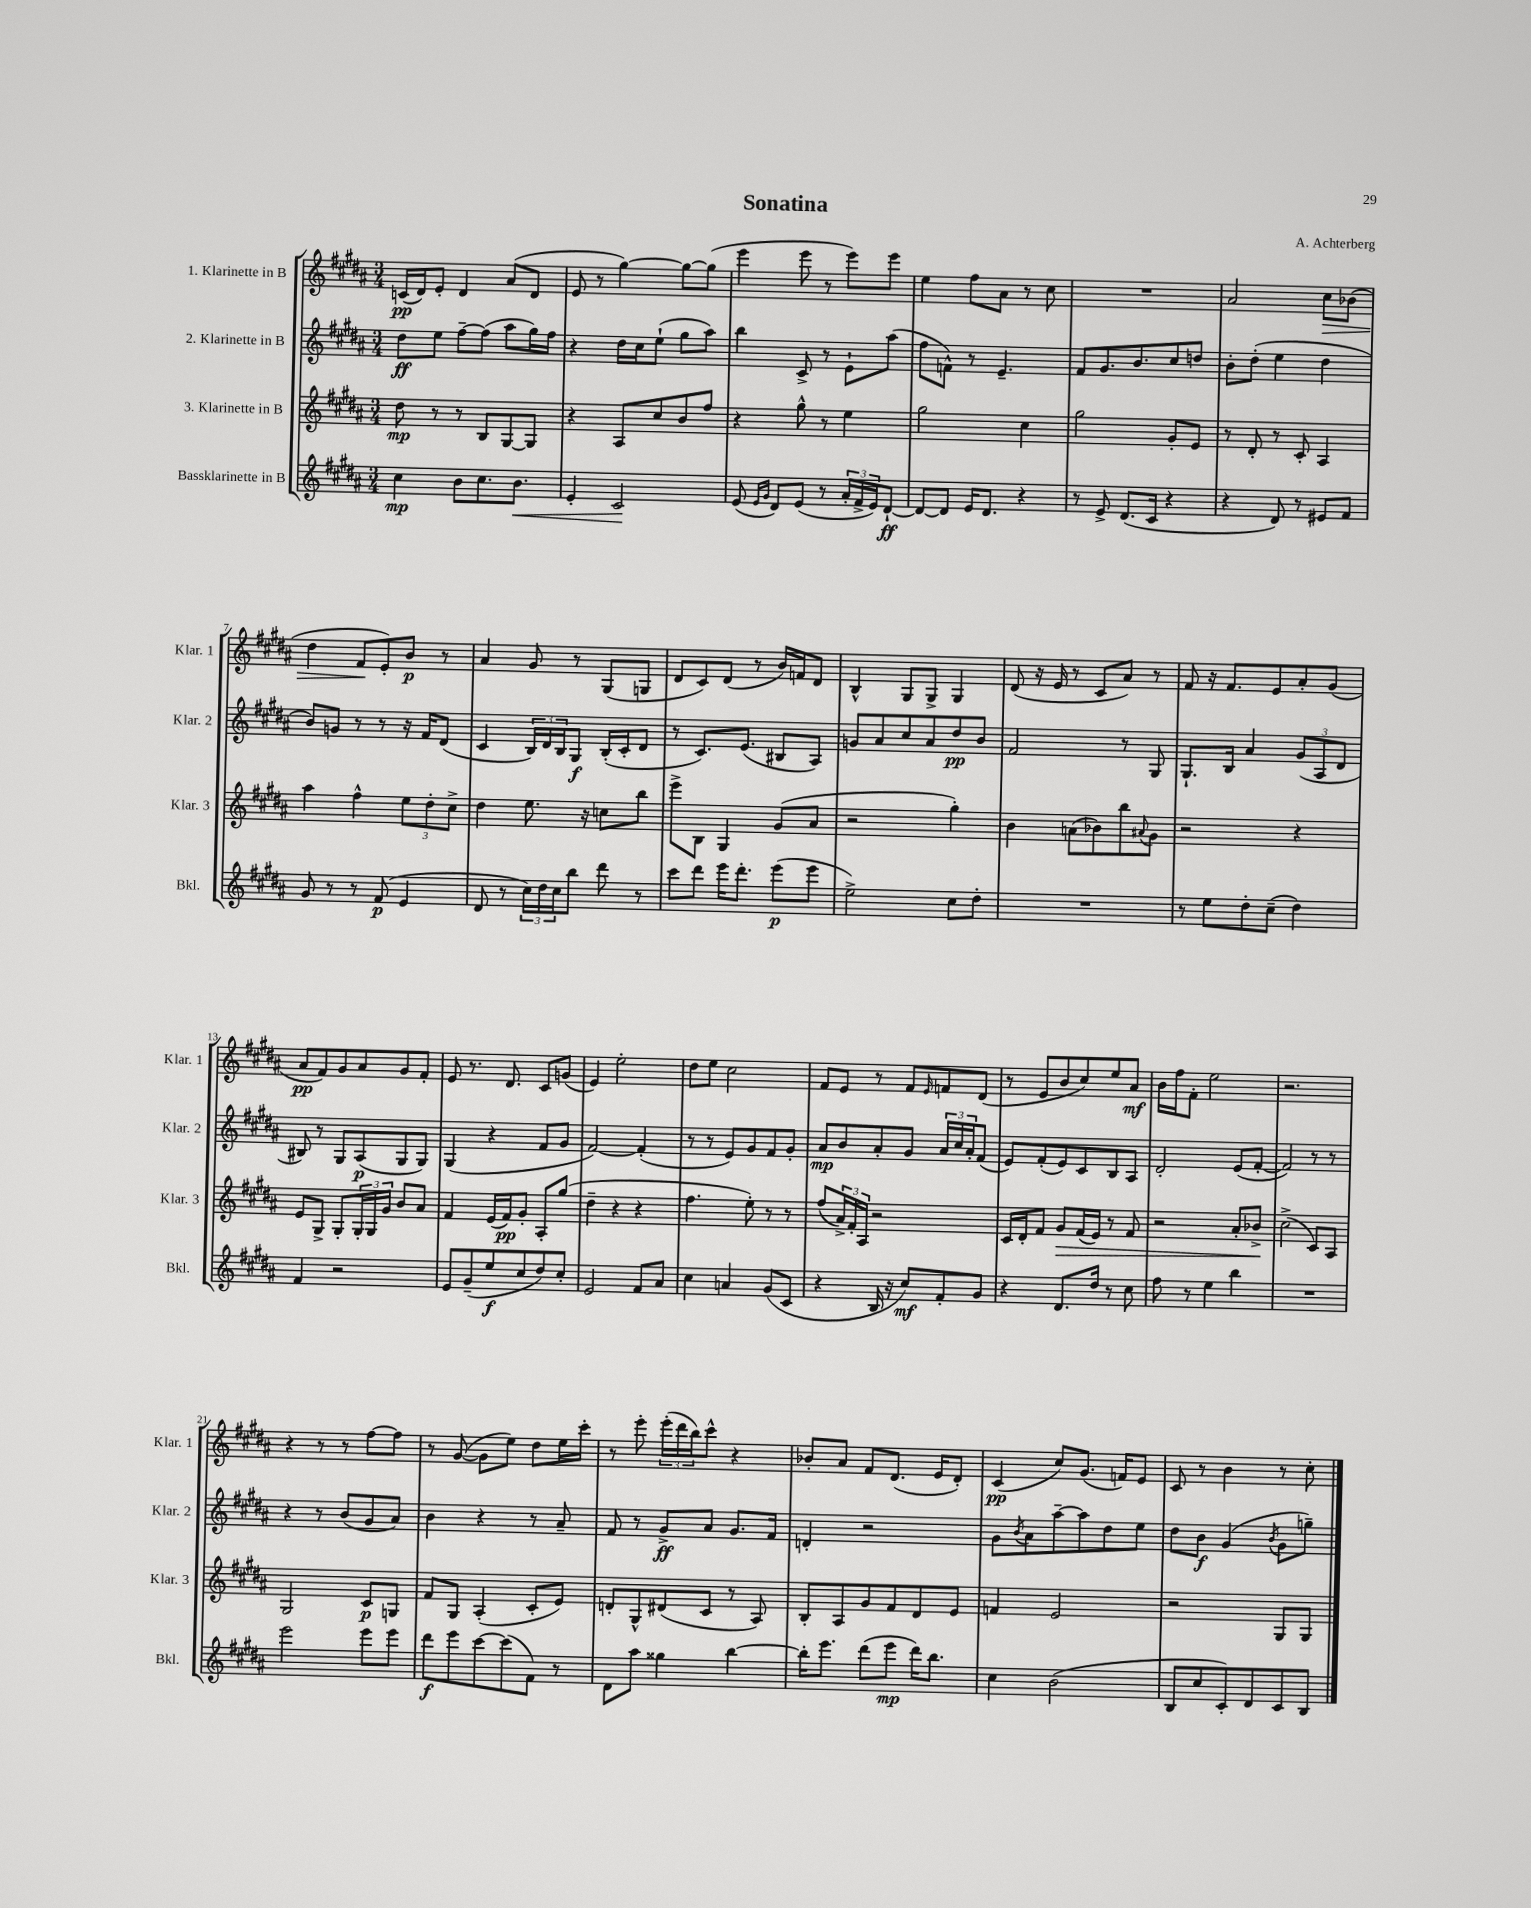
\header { title = "Sonatina" composer = "A. Achterberg" }
<<
\new StaffGroup <<
\new Staff = "s0" \with { instrumentName = "1. Klarinette in B" shortInstrumentName = "Klar. 1" } {
    \clef treble \key b \major \numericTimeSignature \time 3/4
    c'16\pp( dis'16) e'8-. dis'4 ais'8( dis'8 |
    e'8 r8 gis''4~) gis''8~ gis''8( |
    e'''4 e'''8 r8 e'''8) e'''8 |
    e''4 fis''8 ais'8 r8 cis''8 |
    R2. |
    ais'2 cis''8\> bes'8( |
    dis''4 fis'8\! e'8-.) b'8\p r8 |
    ais'4 gis'8 r8 gis8( g8 |
    dis'8 cis'8) dis'8( r8 b'16) f'16 dis'8 |
    b4-^ gis8 gis8-> gis4 |
    dis'8( r16 e'16 r8 cis'8 ais'8) r8 |
    fis'8 r16 fis'8. e'8 ais'8-. gis'8( |
    ais'8\pp fis'8) gis'8 ais'8 gis'8 fis'8-. |
    e'8 r8. dis'8. cis'8 g'8( |
    e'4) e''2-. |
    dis''8 e''8 cis''2 |
    fis'8 e'8 r8 fis'8 \grace { e'16 } f'8 dis'8( |
    r8 e'8 b'8 cis''8) e''8 ais'8\mf |
    b'16 fis''16 fis'8-. e''2 |
    r2. |
    r4 r8 r8 fis''8~ fis''8 |
    r8 gis'8~( gis'8 e''8) dis''8 e''16 cis'''16-. |
    r8 e'''8-. \tuplet 3/2 { e'''16-.( dis'''16 b''16) } cis'''8-^ r4 |
    bes'8-. ais'8 fis'8 dis'8.( e'16 dis'8-.) |
    cis'4\pp( cis''8) gis'8.( f'16) e'8 |
    cis'8 r8 b'4 r8 cis''8-. \bar "|." |
}
\new Staff = "s1" \with { instrumentName = "2. Klarinette in B" shortInstrumentName = "Klar. 2" } {
    \clef treble \key b \major \numericTimeSignature \time 3/4
    dis''8\ff e''8 fis''8~-- fis''8( ais''8 gis''16) fis''16 |
    r4 dis''16 cis''16 e''8-!( gis''8 ais''8) |
    b''4 cis'8-> r8 e'8-! ais''8( |
    fis''8 f'8-^) r8 e'4.-- |
    fis'8 gis'8. b'8. cis''8 d''8 |
    b'8-. dis''8-.( e''4 dis''4 |
    b'8) g'8 r8 r8 r16 fis'16 dis'8( |
    cis'4 \tuplet 3/2 { b16) dis'16 b16 } gis8\f b16-.( cis'16-. dis'8 |
    r8 cis'8.) e'8.( bis8 ais8) |
    g'8 ais'8 cis''8 ais'8 dis''8\pp b'8 |
    fis'2 r8 gis8 |
    gis8.-! b16 ais'4 \tuplet 3/2 { gis'8( ais8 dis'8 } |
    bis8) r8 gis8 ais8\p( gis8 gis8) |
    gis4( r4 fis'8 gis'8 |
    fis'2~) fis'4-.( |
    r8 r8 e'8) gis'8 fis'8 gis'8-. |
    ais'8\mp b'8 ais'8-. gis'8 \tuplet 3/2 { ais'16 cis''16 ais'16-. } fis'8( |
    e'8) fis'8-.( e'8) cis'8 b8 ais8 |
    dis'2-. e'8( fis'8~-. |
    fis'2) r8 r8 |
    r4 r8 b'8( gis'8 ais'8) |
    b'4 r4 r8 ais'8-- |
    fis'8 r8 gis'8->\ff ais'8 gis'8. fis'16 |
    d'4-. r2 |
    gis'8 \acciaccatura { b'8 } ais'8 ais''8~-- ais''8 dis''8 e''8 |
    dis''8 b'8\f gis'4( \acciaccatura { b'8 } gis'8 g''8--) \bar "|." |
}
\new Staff = "s2" \with { instrumentName = "3. Klarinette in B" shortInstrumentName = "Klar. 3" } {
    \clef treble \key b \major \numericTimeSignature \time 3/4
    dis''8\mp r8 r8 b8 gis8~ gis8 |
    r4 ais8 cis''8 b'8 fis''8 |
    r4 gis''8-^ r8 e''4 |
    gis''2 cis''4 |
    gis''2 gis'8-. e'8 |
    r8 dis'8-. r8 cis'8-. ais4 |
    ais''4 fis''4-^ \tuplet 3/2 { e''8 dis''8-. cis''8-> } |
    dis''4 e''8. r16 c''8 b''8 |
    e'''8-> b8 gis4 gis'8( ais'8 |
    r2 gis''4-.) |
    b'4 a'8( bes'8) b''8 \appoggiatura { ais'8 } gis'8 |
    r2 r4 |
    e'8 gis8-> gis8-. \tuplet 3/2 { gis16-. gis16 gis'16 } b'8 ais'8 |
    fis'4 e'16( fis'16\pp) gis'8-. ais8-. gis''8( |
    dis''4-- r4 r4 |
    fis''4. e''8-.) r8 r8 |
    fis''8( \tuplet 3/2 { ais'16->) fis'16-. ais16 } r2 |
    cis'16 dis'16-. fis'8 gis'8\> fis'16( e'16) r8 fis'8 |
    r2 ais'8-. bes'8->\! |
    cis''2->( cis'8) ais8 |
    gis2 cis'8\p g8 |
    fis'8 gis8 ais4-.( cis'8-. e'8) |
    d'8-. gis8-^ dis'8( cis'8 r8 ais8) |
    b8-. ais8 gis'8 fis'8 dis'8 e'8 |
    f'4 e'2 |
    r2 gis8 gis8 \bar "|." |
}
\new Staff = "s3" \with { instrumentName = "Bassklarinette in B" shortInstrumentName = "Bkl." } {
    \clef treble \key b \major \numericTimeSignature \time 3/4
    cis''4\mp b'8 cis''8. b'8.\< |
    e'4-. cis'2\! |
    e'8( \grace { e'16 gis'16 } dis'8) e'8( r8 \tuplet 3/2 { ais'16-. fis'16-> e'16) } dis'8~-!\ff |
    dis'8~ dis'8 e'16 dis'8. r4 |
    r8 e'8-> dis'8.( cis'16 r4 |
    r4 dis'8) r8 eis'8 fis'8 |
    gis'8 r8 r8 fis'8\p( e'4 |
    dis'8 r8 \tuplet 3/2 { cis''16) dis''16 cis''16 } b''8 dis'''8 r8 |
    cis'''8 dis'''8 e'''16 dis'''8.-. e'''8\p( e'''8 |
    e''2->) cis''8 dis''8-. |
    R2. |
    r8 e''8 dis''8-. cis''8--( dis''4) |
    fis'4 r2 |
    e'8 gis'8--( e''8\f cis''8 dis''8) cis''8-. |
    e'2 fis'8 ais'8 |
    cis''4 a'4 gis'8( cis'8 |
    r4 b16 r16 cis''8\mf) fis'8-. gis'8 |
    r4 dis'8. dis''16 r8 cis''8 |
    fis''8 r8 e''4 b''4 |
    R2. |
    e'''2 e'''8 e'''8 |
    dis'''8\f e'''8 cis'''8~ cis'''8( fis'8) r8 |
    dis'8 ais''8 gisis''4 b''4~ |
    b''16-. e'''8. dis'''8( e'''8\mp dis'''16) b''8. |
    cis''4 b'2( |
    b8 cis''8 cis'8-.) dis'8 cis'8 b8 \bar "|." |
}
>>
>>
